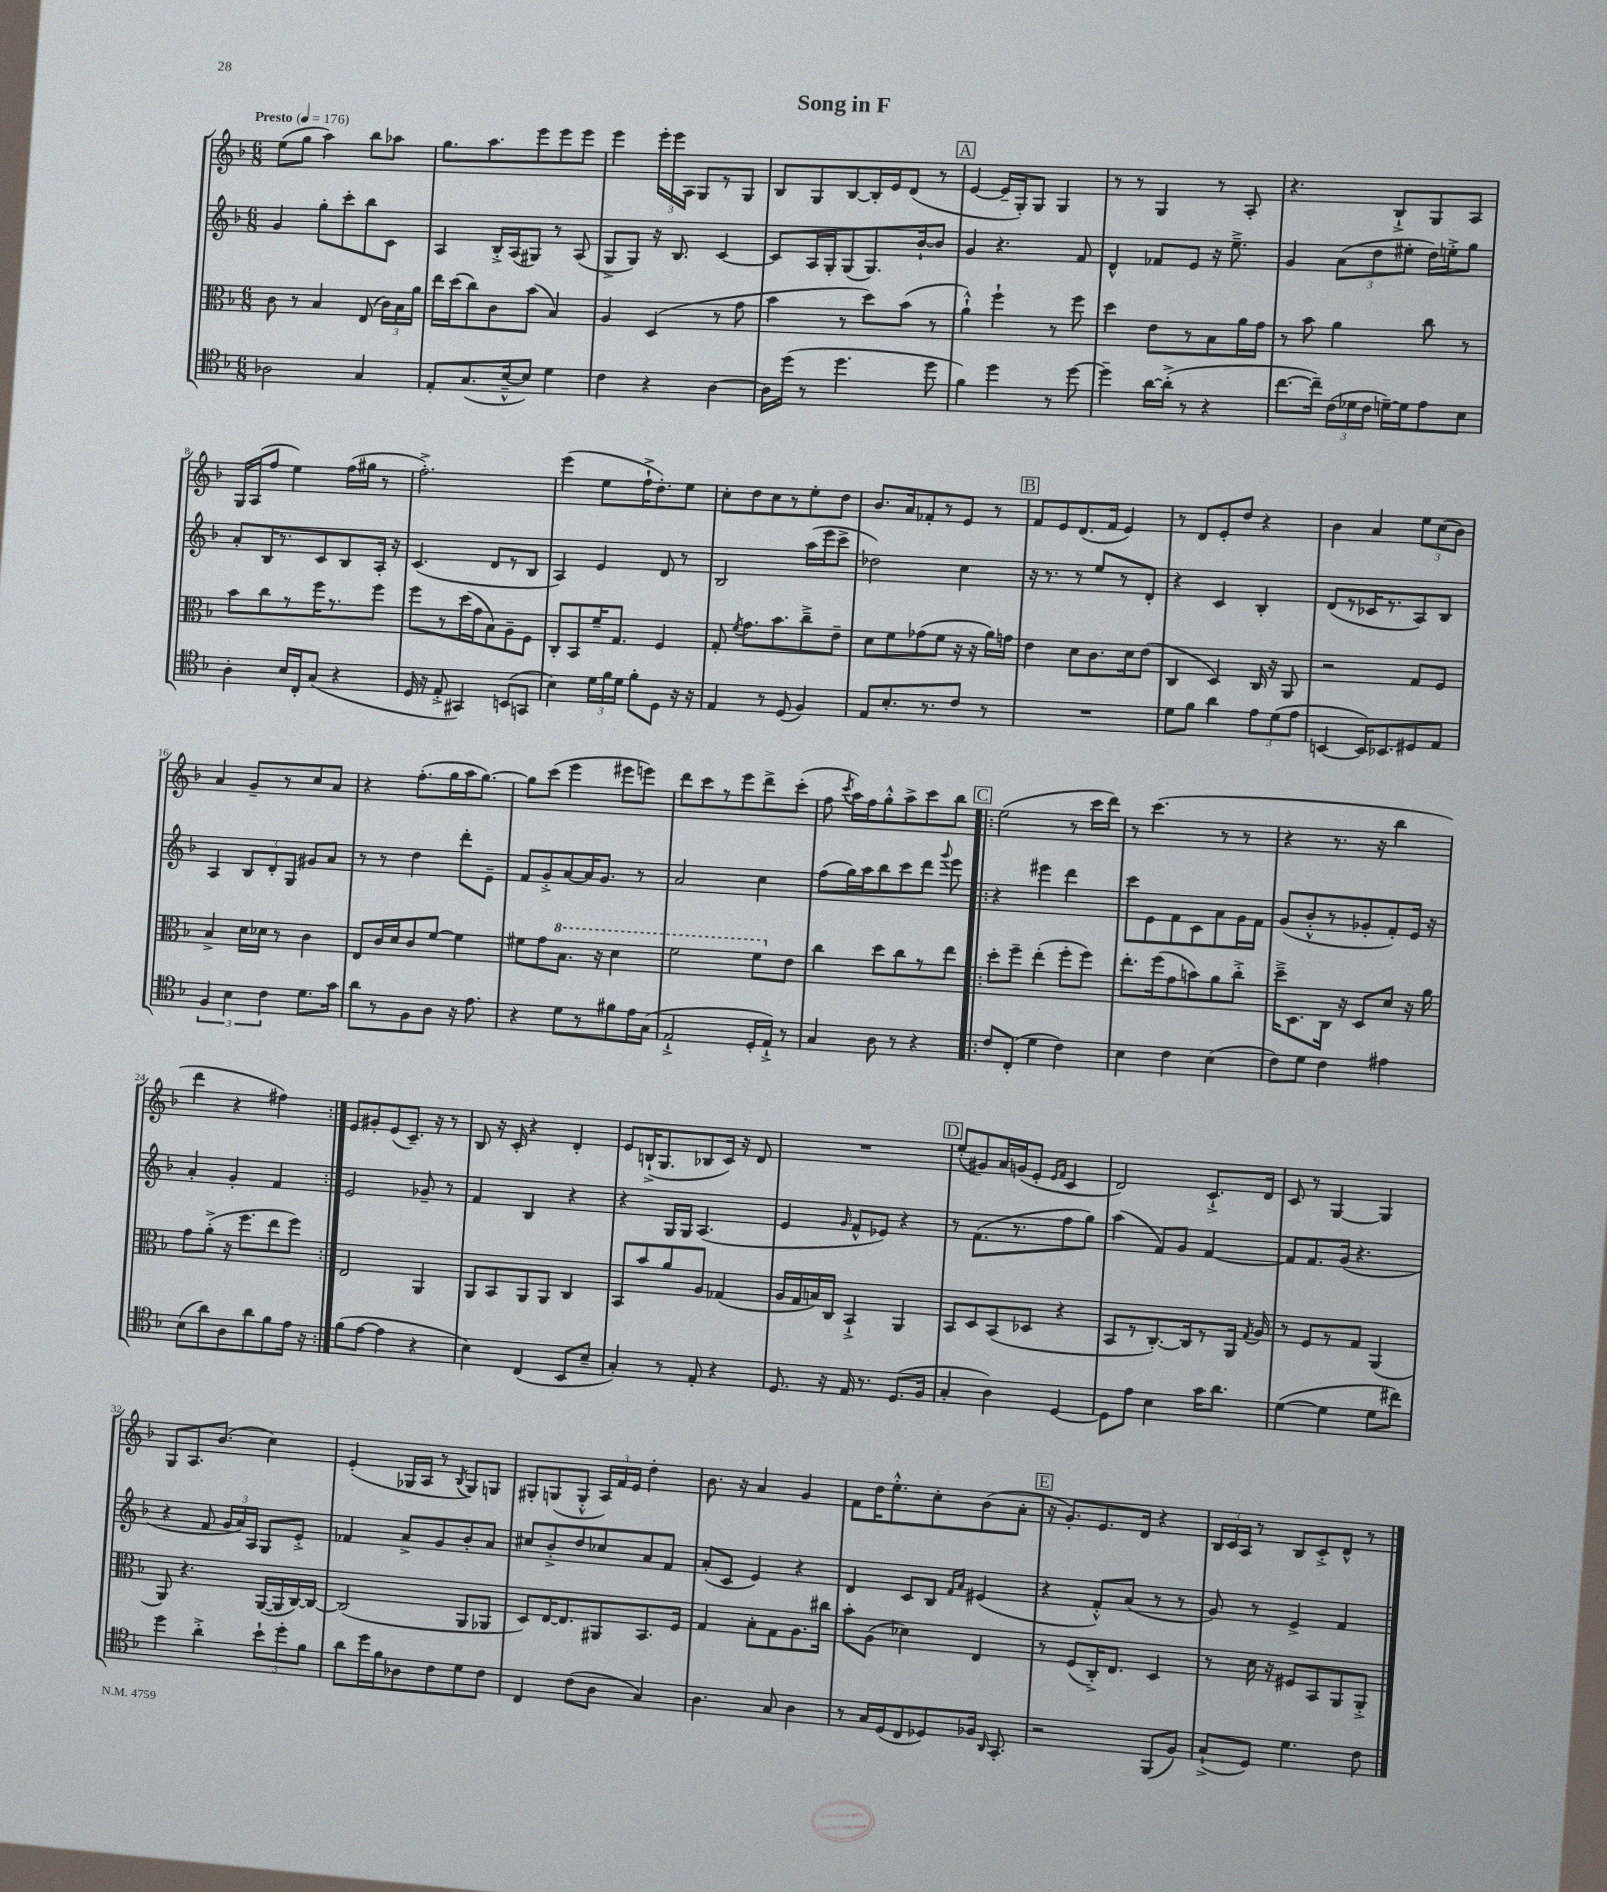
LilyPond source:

\header { title = "Song in F" }
<<
\new StaffGroup <<
\new Staff = "s0" {
    \clef treble \key f \major \numericTimeSignature \time 6/8 \tempo "Presto" 4 = 176
    \autoBeamOff e''8[( g''8] a''4) bes''8[ aes''8] |
    g''8.[ a''8. e'''8 e'''8 e'''8] |
    e'''4 \tuplet 3/2 { e'''16[-. e'''16 a16] } g8[ r8 g8] |
    bes8[ g8 bes8~ bes16-. e'16 d'8]( r8 |
    \mark \markup { \box "A" } e'4~ e'16[-- g16-.) g8] g4 |
    r8 r8 g4 r8 a8-. |
    r4. bes8[-!-> g8 a8] |
    g16[ a16( f''8] e''4) f''16[( gis''16] r8 |
    f''2.-.->) |
    e'''4( e''8[ f''16-!-> d''8.-.) e''8] |
    c''8[-. d''8 c''8 r8 e''8-. d''8] |
    bes'8.[ a'16 fes'8-. r8 e'8] r8 |
    \mark \markup { \box "B" } f'8[ e'8 d'8.( f'16] e'4) |
    r8 d'8[ e'8-. d''8] r4 |
    bes'4 a'4 \tuplet 3/2 { e''8[ c''8( bes'8]) } |
    a'4 g'8[-- r8 c''8 a'8] |
    r4 f''8.[-.( g''16 a''16 g''8.]~) |
    g''8[ c'''8]( e'''4 eis'''8[ e'''8]) |
    d'''8[ c'''8 r8 e'''8 d'''8-> c'''8]-.( |
    f''8 \acciaccatura { c'''8 } a''16[) f''16 g''8-.-^ a''8-> c'''8 bes''8] |
    \repeat volta 2 { \mark \markup { \box "C" } e''2( r8 c'''16[ d'''16]) |
    r8 c'''4.( r8 r8 |
    r4 r8. r16 bes''4 |
    d'''4 r4 fis''4) | }
    e'8[ gis'8-. e'8( c'8.]--) r16 r8 |
    bes8 r16 c'16-. r4 d'4-. |
    e'8[ b16-!->( g8. bes8 c'16]) r16 d'8 |
    R2. |
    \mark \markup { \box "D" } e''8[-.( gis'8) a'16 g'16( e'8]-. \grace { e'16[ f'16] } c'4 |
    d'2) c'8.[-!-> d'16] |
    c'8 r8 g4~ g4 |
    g8[ a8. bes'8.]( c''4) |
    e'4-.( ges16[ a16] r8 \acciaccatura { bes8 } ges8[) g8] |
    gis8[-. g8( g8]-.-^ \tuplet 3/2 { a16[) f'16 e'16] } d''4-. |
    bes'8. r16 a'4 g'4 |
    f'8[ d''16 e''8.-.-^ c''8-. bes'8( a'8]-. |
    \mark \markup { \box "E" } r16 g'8.[-.) e'8. d'16] r4 |
    \tuplet 3/2 { bes16[ c'16 a16] } r8 bes8[ c'8-.-> d'8]-^ r8 \bar "|." |
}
\new Staff = "s1" {
    \clef treble \key f \major \numericTimeSignature \time 6/8
    \autoBeamOff g'4 g''8[-. c'''8-. bes''8 c'8] |
    a4 bes16[-.-> a16( gis8]) r8 a8( |
    g8[-> g8]) r16 bes8. c'4~ |
    c'8[ a16 g16-. g8( g8.) bes'16~-! bes'8] |
    \mark \markup { \box "A" } g'4 r4. f'8 |
    d'4-^ fes'8[ e'8] r16 e''8.---> |
    g'4 \tuplet 3/2 { a'8[( d''8 eis''8]-. } d''16[) e''16-.-> g''8] |
    a'8[-. bes16 r8. c'8 bes8 a16]-. r16 |
    c'4.( d'8[ r8 bes8] |
    a4) e'4 d'8 r8 |
    bes2 a''16[( e'''16 c'''8]-> |
    des''2) c''4 |
    \mark \markup { \box "B" } r16 r8. r8 e''8[ r8 d'8]-. |
    r4 c'4 bes4-. |
    d'8[( r8 ces'16 r8. a8) bes8] |
    a4 \tuplet 3/2 { bes8[ d'8-. g8] } gis'8[ a'8] |
    r8 r8 d''4 d'''8[-. e'8]-- |
    f'8[ g'8-.-> a'8~ a'16 g'8.] r8 |
    a'2 c''4 |
    f''8[( g''16) a''16 bes''8 c'''8 d'''8] \appoggiatura { g'''8 } e'''8 |
    \repeat volta 2 { \mark \markup { \box "C" } r4 eis'''4 d'''4 |
    c'''8[ e'8 f'8 c'8 a'8 g'16 f'16] |
    g'8[( bes'8-.-^ r8 ges'8-. f'8-.) e'16] r16 |
    a'4-. g'4-. f'4 | }
    e'2 ges'8-- r8 |
    f'4 bes4 r4 |
    r4 g16[ g16] a4.( |
    e'4 \grace { g'16 } f'8[-^ ees'8]) r4 |
    \mark \markup { \box "D" } r8 f'8.[( r8. f''8 g''8]) |
    a''4( f'8[) g'8] f'4~ |
    f'8[ f'8. g'16]( r4. |
    r4 f'8 \tuplet 3/2 { g'16[ a'16) a16] } g8[ e'8]-.-> |
    fes'4 a'8[-> g'8 bes'8-. a'8] |
    cis''8[ bes'8-.-> d''8 ces''8 a'8 f'8] |
    a'8[-.( c'8] e'4) r4 |
    d'4 c'8[ bes8] \grace { f'16[ a'16] } eis'4( |
    \mark \markup { \box "E" } r4 f'8[-.-^) a'8]( r8 r8 |
    g'8) r8 e'4-> f'4 \bar "|." |
}
\new Staff = "s2" {
    \clef alto \key f \major \numericTimeSignature \time 6/8
    \autoBeamOff c'8 r8 bes4 e8( \tuplet 3/2 { c'16[) bes16 a'16] } |
    e''16[ d''16( c''8) c'8 bes'8]( bes4) |
    a4 d4( r8 g'8 |
    bes'4 r8 d''8[) bes'8]( r8 |
    \mark \markup { \box "A" } a'4-!-^) f''4-! r8 f''8 |
    d''4 e'8[ r8 bes8 a'16 g'16] |
    r8 bes'8 a'4 c''8 r8 |
    bes'8[ c''8 r8 f''16 r8. f''8] |
    f''8[ r8 d''16( g'16 bes8) a8-- f8] |
    c8[-. bes,8 f'16-- g8.] f4 |
    g8-. \acciaccatura { f'8 } g'8.[ bes'8. c''8---> e'8]-- |
    d'8[ f'8 ges'8( f'8] r16 r16 a'16[) g'16] |
    \mark \markup { \box "B" } e'4 d'8[ c'8. d'16 e'8]( |
    c4 d4) c16 r16 a,8 |
    r2 g8[ f8] |
    bes4-> d'16[ des'16] r8 c'4 |
    e8[ c'16 d'16 c'8 f'8]~ f'4 |
    fis'8[ g'8 \ottava #1 bes'8.] r16 d''4 |
    f''2 f''8[ \ottava #0 e'8] |
    c''4 d''8[ c''8 r8 e''8] |
    \repeat volta 2 { \mark \markup { \box "C" } d''8[-. f''8]-- e''4-.( f''8[-. f''8]) |
    e''8.[-. f''16( g'8 b'8) a'8 c''8]-.-> |
    d''16[---> d8. c16] r16 d8[ d'8] r16 a'16 |
    g'8[ a'8]-.->( r16 f''8.[ e''8 f''8]) | }
    e2 a,4 |
    a,8[ bes,8 a,8 a,8] c4 |
    bes,8[ bes'8 a'8 a8] ges4( |
    a16[ g16 b16) c16] bes,4-!-> a,4 |
    \mark \markup { \box "D" } bes,8[ d8 bes,8( des8] r4 |
    bes,8[ r8 c8.~-.) c16 r8 a,16] \acciaccatura { g8 } a16 |
    r8 f8[ r8 g8] a,4( |
    a,8) r4. a,16[~( a,16 c16~) c16]~ |
    c2( a,8[ aes,8] |
    d8[) e16~ e8. ais,8 bes,8. f16] |
    g4 bes8[-. g8 a8. cis''16] |
    bes'8[-. a8]( des'4) e4 |
    \mark \markup { \box "E" } r8 f8[( c16-.->) e8.] d4 |
    r8 d'16 r16 fis8[ bes,8 a,8 a,8]-.-> \bar "|." |
}
\new Staff = "s3" {
    \clef tenor \key f \major \numericTimeSignature \time 6/8
    \autoBeamOff aes2 g4 |
    e8[-. g8.( bes16~---^ bes8]) d'4 |
    c'4 r4 a4~ |
    a16[ d''16]( r8 d''4. d''8 |
    \mark \markup { \box "A" } f'4) d''4 r8 d''8~ |
    d''4-- a'16[~ a'16]-.->( r8 r4 |
    c''8.[~ c''16]--) \tuplet 3/2 { c'16[( des'16 c'16] } d'16[~--) d'16 e'8 bes8] |
    a4-. bes16[ c16-. g8]( r4 |
    d16 r16 e8-.-> gis,4) b,8[( g,8] |
    bes4) \tuplet 3/2 { d'16[ f'16 d'16] } f'8[-. d8] r16 r16 |
    e4 r8 d8( f4) |
    e8[ bes8.-. r8. c'8] r8 |
    \mark \markup { \box "B" } R2. |
    d'8[ f'8] a'4 \tuplet 3/2 { e'8[ d'8( e'8] } |
    b,4~ b,16[) bes,8. dis8 e8] |
    \tuplet 3/2 { f4 bes4 c'4 } d'8.[ g'16] |
    a'8[ r8 f8 a8] r16 e'8. |
    r4 d'8[ r8 fis'8 e'16 g16]( |
    e2-!-> d16[-. e16]-!->) r8 |
    g4 a8 r8 r4 |
    \repeat volta 2 { \mark \markup { \box "C" } c'8[ c8]-.( d'4 c'4) |
    bes4 c'4 bes4( |
    c'8[) d'8] c'4 eis'4 |
    bes8[( a'8) a8 a'8 f'8 e'16] r16 | }
    f'8[( e'8]~ e'4 r4 |
    bes4) c4( bes,8[ bes8]-- |
    g4-.) r8 e8-. r4 |
    d8. r16 e16 r8. d8.[( f16] |
    \mark \markup { \box "D" } g4-. a4) d4~ |
    d8[ e'8] bes4 g'16[ a'8.] |
    d'4~( d'4 d'8[ cis''8]) |
    d''4 a'4-.-> \tuplet 3/2 { bes'8[-! d''8-. f'8] } |
    a'8[ d''16 f'16 aes8 c'8 d'8 c'8] |
    c4 c'8[( a8] g4) |
    a4. g8 a4 |
    r8 g16[ d16( c8 des8) fes16] \grace { a,16 } g,8.-. |
    \mark \markup { \box "E" } r2 f,8[( f8]) |
    g8[-!->( d8]) d'4. c'8 \bar "|." |
}
>>
>>
